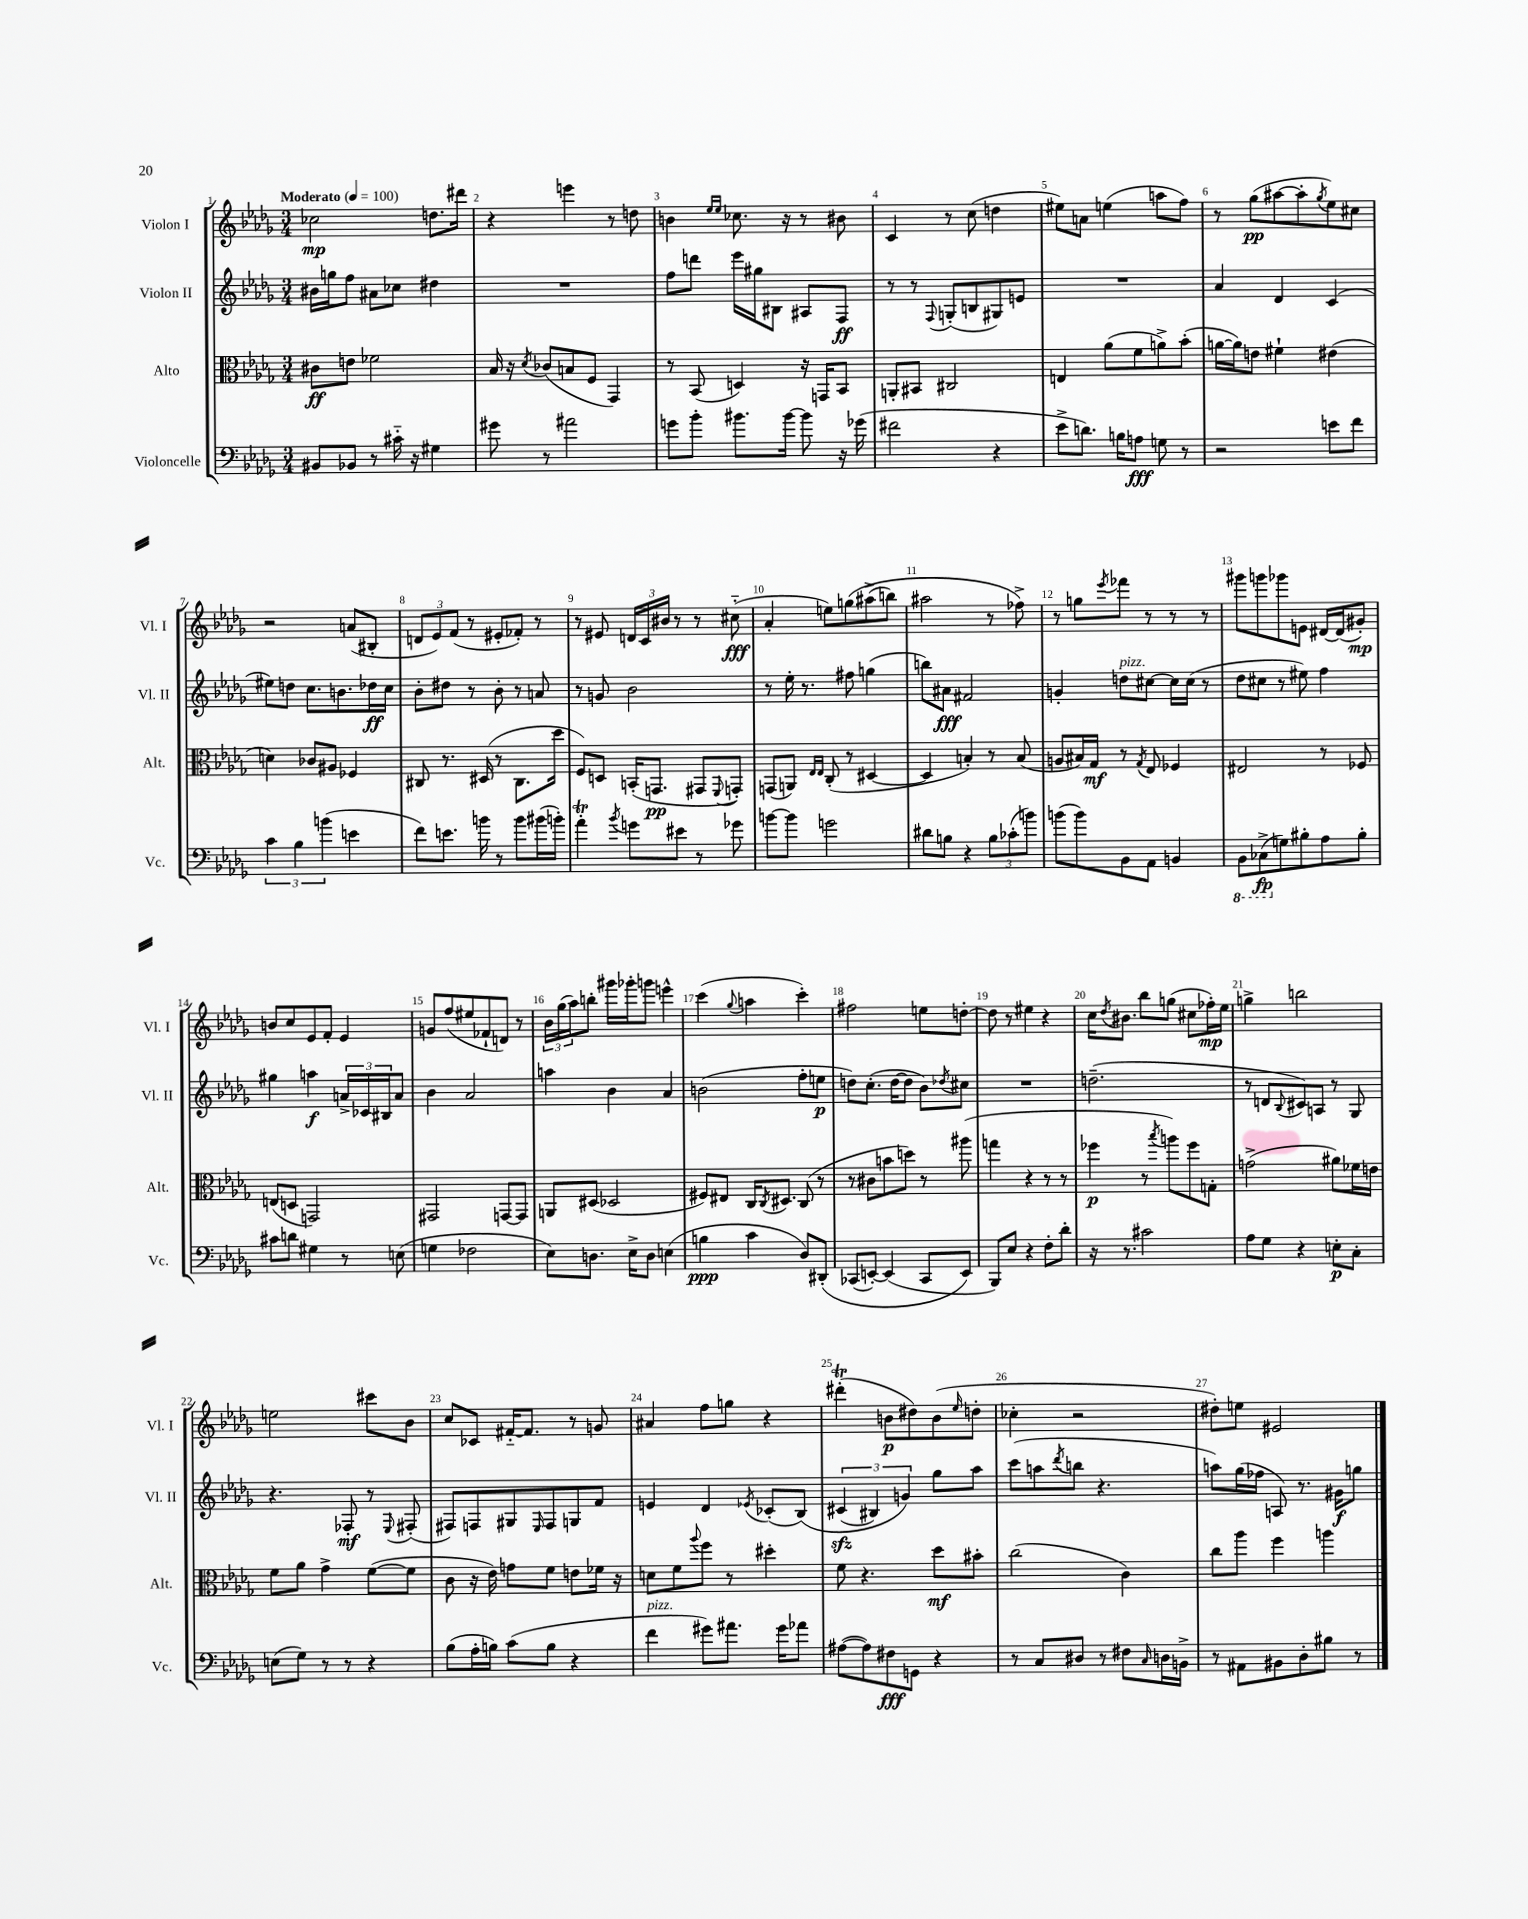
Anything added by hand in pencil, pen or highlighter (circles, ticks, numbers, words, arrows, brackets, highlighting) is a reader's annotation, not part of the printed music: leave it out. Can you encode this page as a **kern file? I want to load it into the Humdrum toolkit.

**kern	**dynam	**kern	**dynam	**kern	**dynam	**kern	**dynam
*part4	*part4	*part3	*part3	*part2	*part2	*part1	*part1
*staff4	*staff4	*staff3	*staff3	*staff2	*staff2	*staff1	*staff1
*I"Violoncelle	*	*I"Alto	*	*I"Violon II	*	*I"Violon I	*
*I'Vc.	*	*I'Alt.	*	*I'Vl. II	*	*I'Vl. I	*
*clefF4	*	*clefC3	*	*clefG2	*	*clefG2	*
*k[b-e-a-d-g-]	*	*k[b-e-a-d-g-]	*	*k[b-e-a-d-g-]	*	*k[b-e-a-d-g-]	*
*M3/4	*	*M3/4	*	*M3/4	*	*M3/4	*
*MM100	*	*MM100	*	*MM100	*	*MM100	*
=1	=1	=1	=1	=1	=1	=1	=1
!	!	!	!	!	!	!LO:TX:a:B:t=Moderato	!
8BB#X/L	.	8c#X\L	ff	16b#X\LL	.	2cc-X\	mp
.	.	.	.	16ggn\J	.	.	.
8BB-X/J	.	8en\J	.	8ff\J	.	.	.
8r	.	2f-X\	.	8a#X\L	.	.	.
16c#X\	.	.	.	8cc-X\J	.	.	.
16r	.	.	.	.	.	.	.
4G#X\	.	.	.	4dd#X\	.	8.ddn\L	.
.	.	.	.	.	.	16ddd#X\Jk	.
=2	=2	=2	=2	=2	=2	=2	=2
8g#X\	.	16B-/	.	2.r	.	4r	.
.	.	16r	.	.	.	.	.
.	.	8qd-/	.	.	.	.	.
8r	.	(8c-X/L	.	.	.	.	.
2a#X\	.	8Bn/	.	.	.	4eeen\	.
.	.	8F/J	.	.	.	.	.
.	.	4GG-/)	.	.	.	8r	.
.	.	.	.	.	.	8ddn\	.
=3	=3	=3	=3	=3	=3	=3	=3
8gn\L	.	8r	.	8ff\L	.	4bn\	.
8b-'\J	.	(8BB-/	.	8dddn\J	.	.	.
.	.	.	.	.	.	16qqee-/LL	.
.	.	.	.	.	.	16qqee-/JJ	.
8.b#X\L	.	4Dn/)	.	16eee-\LL	.	8.cc-X\	.
.	.	.	.	16gg#X\J	.	.	.
.	.	.	.	8B#X\J	.	.	.
[16b#\Jk	.	.	.	.	.	16r	.
8b#\]	.	16r	.	8A#X/L	.	8r	.
.	.	16GGn/KL	.	.	.	.	.
16r	.	8BB-/J	.	8F/J	ff	8b#X\	.
(16g-X\	.	.	.	.	.	.	.
=4	=4	=4	=4	=4	=4	=4	=4
2f#X\	.	8AAn'/L	.	8r	.	4c/	.
.	.	8BB#X/J	.	8r	.	.	.
.	.	.	.	8qqF/	.	.	.
.	.	2C#X/	.	(8Gn'/L	.	8r	.
.	.	.	.	8Bn/	.	(8cc\	.
4r	.	.	.	8G#X/)	.	4ddn\	.
.	.	.	.	8en/J	.	.	.
=5	=5	=5	=5	=5	=5	=5	=5
8e-^\L	.	4En/	.	2.r	.	8ee#X\L)	.
8.dn\J)	.	.	.	.	.	8an\J	.
.	.	(8a-\L	.	.	.	(4een\	.
16Bn\KL	.	.	.	.	.	.	.
8An\J	fff	8f\	.	.	.	.	.
8Gn\	.	8an^\)	.	.	.	8aan\L	.
8r	.	(8b-'\J	.	.	.	8ff\J)	.
=6	=6	=6	=6	=6	=6	=6	=6
2r	.	[16an\LL	.	4a-/	.	8r	.
.	.	16a\J])	.	.	.	.	.
.	.	8en\J	.	.	.	(8gg-\L	pp
.	.	4f#X`\	.	4d-/	.	[8aa#X\	.
.	.	.	.	.	.	8aa#'\]	.
.	.	.	.	.	.	8qgg-/	.
8en\L	.	(4e#X\	.	(4c/	.	8ee-\)	.
8f\J	.	.	.	.	.	8cc#X\J	.
!!LO:LB:g=z
=7	=7	=7	=7	=7	=7	=7	=7
6c\	.	4dn\)	.	8ee#X\L)	.	2r	.
.	.	.	.	8ddn\J	.	.	.
6B-\	.	.	.	.	.	.	.
.	.	8c-X/L	.	8.cc\L	.	.	.
(6bn\	.	.	.	.	.	.	.
.	.	8A#X/J	.	.	.	.	.
.	.	.	.	8.bn\	.	.	.
4en\	.	4F-X/	.	.	.	(8an/L	.
.	.	.	.	16dd-X\L	ff	8B#X'/J	.
.	.	.	.	16cc\JJ	.	.	.
=8	=8	=8	=8	=8	=8	=8	=8
8f\L)	.	8C#X/	.	8b-'\L	.	12dn/L	.
.	.	.	.	.	.	12e-/)	.
8.en\J	.	8.r	.	8dd#X\J	.	.	.
.	.	.	.	.	.	(12f/J	.
.	.	.	.	8r	.	8r	.
16bn\	.	(16D#X/	.	.	.	.	.
8r	.	8r	.	8b-'\	.	8e#X'/L	.
8b\L	.	8.C#\L	.	8r	.	8f-X'/J)	.
(16b#X\L	.	.	.	8an/	.	8r	.
16bn'\JJ)	.	16dd-\Jk	.	.	.	.	.
=9	=9	=9	=9	=9	=9	=9	=9
4a-T'\	.	8F/L)	.	8r	.	8r	.
.	.	8Dn/J	.	8gn/	.	8e#X/	.
8qb-/	.	.	.	.	.	.	.
8gn\L	.	(16BBn'/KL	.	2b-\	.	24dn/LL	.
.	.	.	.	.	.	24c/	.
.	.	8.GGn/J	pp	.	.	.	.
.	.	.	.	.	.	24b#X/JJ	.
8e#X\J	.	.	.	.	.	8r	.
8r	.	8GG#X/L	.	.	.	8r	.
.	.	8qqFF/	.	.	.	.	.
8g-X\	.	8GGn'/J)	.	.	.	(8cc#X\	fff
=10	=10	=10	=10	=10	=10	=10	=10
[8bn\L	.	(8GGn/L	.	8r	.	4a-'/	.
8b\J]	.	8AAn/J)	.	16ee-'\	.	.	.
.	.	.	.	8.r	.	.	.
.	.	16qqE-/LL	.	.	.	.	.
.	.	16qqE-/JJ	.	.	.	.	.
2gn\	.	(8C'/	.	.	.	8een\L)	.
.	.	8r	.	8ff#X\	.	(8ggn\	.
.	.	[4D#X/	.	(4ggn\	.	(8aa#X^\	.
.	.	.	.	.	.	8bbn\J)	.
=11	=11	=11	=11	=11	=11	=11	=11
8d#X\L	.	4D#/]	.	8bbn\L)	.	2aa#X\	.
8Bn\J	.	.	.	8a#X\J	fff	.	.
4r	.	4Bn'/)	.	2f#X/	.	.	.
12B\L	.	8r	.	.	.	8r	.
(12c-X'\	.	.	.	.	.	.	.
.	.	(8B/	.	.	.	8ff-X^\)	.
12bn\J)	.	.	.	.	.	.	.
=12	=12	=12	=12	=12	=12	=12	=12
(8bn\L	.	8An/L	.	4gn'/	.	8r	.
8b\)	.	16B#X/L)	.	.	.	8ggn\L	.
.	.	16G-/JJ	mf	.	.	.	.
.	.	.	.	.	.	8qeee-/	.
!	!	!	!	!LO:TX:a:i:t=pizz.	!	!	!
8BB-\	.	8r	.	8ddn\L	.	8fff-X\J	.
.	.	8qG-/	.	.	.	.	.
8AA-\J	.	8E-/	.	[8cc#X\J	.	8r	.
4BBn/	.	4F-X/	.	16cc#\LL]	.	8r	.
.	.	.	.	(16cc#\JJ	.	.	.
.	.	.	.	8r	.	8r	.
=13	=13	=13	=13	=13	=13	=13	=13
*8ba	*	*	*	*	*	*	*
8BBB-\L	.	2E#X/	.	8dd-\L	.	8ggg#X\L	.
(8CC-X^\	fp	.	.	8cc#X\J	.	8gggn\	.
*X8ba	*	*	*	*	*	*	*
8Gn\)	.	.	.	8r	.	8ggg-X\	.
8B#X'\	.	.	.	8ee#X\)	.	8en\J	.
8A-\	.	8r	.	4ff\	.	[16d#X/LL	.
.	.	.	.	.	.	(16d#/J]	.
8B#'\J	.	8F-X/	.	.	.	8g#X'/J)	mp
!!LO:LB:g=z
=14	=14	=14	=14	=14	=14	=14	=14
8c#X\L	.	(8En/L	.	4gg#X\	.	8bn/L	.
8dn\J	.	8Dn/J	.	.	.	8cc/	.
4G#X\	.	2GGn/)	.	4aan\	f	8e-/	.
.	.	.	.	.	.	8f'/J	.
8r	.	.	.	24an^/LL	.	4e-/	.
.	.	.	.	24c-X/	.	.	.
.	.	.	.	24B#X/J	.	.	.
(8En\	.	.	.	8a/J	.	.	.
=15	=15	=15	=15	=15	=15	=15	=15
4Gn\	.	2GG#X/	.	4b-\	.	8gn/L	.
.	.	.	.	.	.	(8ff/	.
2F-X\	.	.	.	2a-/	.	8ee#X/	.
.	.	.	.	.	.	8f-X`/	.
.	.	[8GGn/L	.	.	.	8dn/J)	.
.	.	8GG/J]	.	.	.	8r	.
=16	=16	=16	=16	=16	=16	=16	=16
8E-\L)	.	8AAn/L	.	4aan\	.	24b-\LL	.
.	.	.	.	.	.	(24gg-\	.
.	.	.	.	.	.	24aa-\J)	.
8.Dn\J	.	(8D#X/J	.	.	.	8bbn'\J	.
.	.	2D-X/	.	4b-\	.	16ggg#X\LL	.
16E-^\KL	.	.	.	.	.	16ggg-X'\J	.
8D\J	.	.	.	.	.	8gggn\J	.
(4En\	.	.	.	4a-/	.	4eeen^^\	.
=17	=17	=17	=17	=17	=17	=17	=17
4Bn\	ppp	8F#X/L)	.	(2bn\	.	(4ccc\	.
.	.	8E#X/J	.	.	.	.	.
.	.	.	.	.	.	8qqgg-/	.
4c\	.	16C/KL	.	.	.	4aan\	.
.	.	8qC/	.	.	.	.	.
.	.	8.D#X/J	.	.	.	.	.
8D-/L)	.	(8C/	.	8ff'\L	.	4ccc'\)	.
(8DD#X'/J	.	8r	.	8een\J	p	.	.
=18	=18	=18	=18	=18	=18	=18	=18
(8CC-X/L	.	8r	.	8ddn\L)	.	2ff#X\	.
[8EEn'/J)	.	8c#X\L	.	(8.cc'\J	.	.	.
(4EE/]	.	8bn\	.	.	.	.	.
.	.	.	.	[16dd\KL	.	.	.
.	.	8ddn\J)	.	8dd\J]	.	.	.
8CC-/L	.	8r	.	8b-\L)	.	8een\L	.
.	.	.	.	8qdd-X/	.	.	.
8EE/J)	.	(8aa#X\	.	8cc#X\J	.	[8ddn'\J	.
=19	=19	=19	=19	=19	=19	=19	=19
8BBB-/L)	.	4ggn\	.	2.r	.	8dd\]	.
8E-/J	.	.	.	.	.	8r	.
4r	.	4r	.	.	.	4ee#X\	.
8F'\L	.	8r	.	.	.	4r	.
8d-'\J	.	8r	.	.	.	.	.
=20	=20	=20	=20	=20	=20	=20	=20
16r	.	4ff-X\	p	(2.ddn~\	.	16cc\KL	.
.	.	.	.	.	.	8qdd-/	.
8.r	.	.	.	.	.	8.b#X\J	.
2c#X\	.	8r	.	.	.	8bb-\L	.
.	.	8qbb-/	.	.	.	.	.
.	.	8aan\L)	.	.	.	(8ggn\J	.
.	.	8ff-\	.	.	.	8cc#X\L	.
.	.	8Gn'\J	.	.	.	16ff-X'\L)	mp
.	.	.	.	.	.	16ee-\JJ	.
=21	=21	=21	=21	=21	=21	=21	=21
8A-\L	.	(2gn^\	.	8r	.	4ggn^\	.
8G-\J	.	.	.	8dn/L	.	.	.
.	.	.	.	8qqB-/	.	.	.
4r	.	.	.	8c#X/)	.	2bbn\	.
.	.	.	.	8An/J	.	.	.
8En'\L	p	8a#X\L)	.	8r	.	.	.
8C'\J	.	16f-X\L	.	8G-/	.	.	.
.	.	16en\JJ	.	.	.	.	.
!!LO:LB:g=z
=22	=22	=22	=22	=22	=22	=22	=22
(8En\L	.	8f\L	.	4.r	.	2een\	.
8G-\J)	.	8a-\J	.	.	.	.	.
8r	.	4g-^\	.	.	.	.	.
8r	.	.	.	8F-X'/	mf	.	.
4r	.	([8f\L	.	8r	.	8ccc#X\L	.
.	.	.	.	8qqE-/	.	.	.
.	.	8f\J]	.	(8F#X'/	.	8b-\J	.
=23	=23	=23	=23	=23	=23	=23	=23
(8B-\L	.	8c\	.	8F#X/L)	.	8cc/L	.
16A-'\L	.	16r	.	8Fn/	.	8c-X/J	.
16Bn\JJ)	.	16e-\)	.	.	.	.	.
(8c\L	.	8gn\L	.	8G#X/	.	[16f#X/KL	.
.	.	.	.	.	.	8.f#/J]	.
.	.	.	.	16qqE-/	.	.	.
8B\J	.	8f\J	.	8F/	.	.	.
4r	.	8en\L	.	8Gn/	.	8r	.
.	.	16f-X\Jk	.	8f/J	.	8gn/	.
.	.	16r	.	.	.	.	.
=24	=24	=24	=24	=24	=24	=24	=24
!LO:TX:a:i:t=pizz.	!	!	!	!	!	!	!
4f\	.	8dn\L	.	4en/	.	4a#X/	.
.	.	8f\	.	.	.	.	.
.	.	8qqaa-/	.	.	.	.	.
8g#X\L)	.	8ff\J	.	4d-/	.	8ff\L	.
8.a#X\J	.	8r	.	.	.	8ggn\J	.
.	.	.	.	8qe-X/	.	.	.
.	.	4dd#X'\	.	(8c-X'/L	.	4r	.
16g#\KL	.	.	.	.	.	.	.
8a-X\J	.	.	.	(8B-/J)	.	.	.
=25	=25	=25	=25	=25	=25	=25	=25
([8A#X\L	.	8f\	.	(6c#Xzz/	.	(4ddd#Xt'\	.
8A#\])	.	4.r	.	.	.	.	.
.	.	.	.	6B#X/)	.	.	.
8F#X\	fff	.	.	.	.	8bn\L	p
.	.	.	.	6gn/)	.	.	.
8GGn\J	.	.	.	.	.	8dd#X\)	.
4r	.	8dd-\L	mf	8gg-\L	.	(8b\	.
.	.	.	.	.	.	16qqee-/	.
.	.	8b#X'\J	.	8aa-\J	.	8ddn'\J	.
=26	=26	=26	=26	=26	=26	=26	=26
8r	.	(2cc\	.	(8ccc\L	.	4cc-X'\	.
8C/L	.	.	.	8aan\	.	.	.
.	.	.	.	8qddd-/	.	.	.
8D#X/J	.	.	.	8bbn\J	.	2r	.
8r	.	.	.	4.r	.	.	.
8F#X\L	.	4c\)	.	.	.	.	.
16qqC/	.	.	.	.	.	.	.
16Dn\L	.	.	.	.	.	.	.
16BBn^\JJ	.	.	.	.	.	.	.
=27	=27	=27	=27	=27	=27	=27	=27
8r	.	8cc\L	.	8aan\L)	.	8dd#X'\L)	.
8AA#X\L	.	8aa-\J	.	(16gg-\L	.	8een\J	.
.	.	.	.	16ff-X\JJ	.	.	.
8BB#X\	.	4ff\	.	8An/)	.	2e#X/	.
8D-'\	.	.	.	8.r	.	.	.
8B#X\J	.	4aan\	.	.	.	.	.
.	.	.	.	16g#X\KL	f	.	.
8r	.	.	.	8ggn\J	.	.	.
==	==	==	==	==	==	==	==
*-	*-	*-	*-	*-	*-	*-	*-
